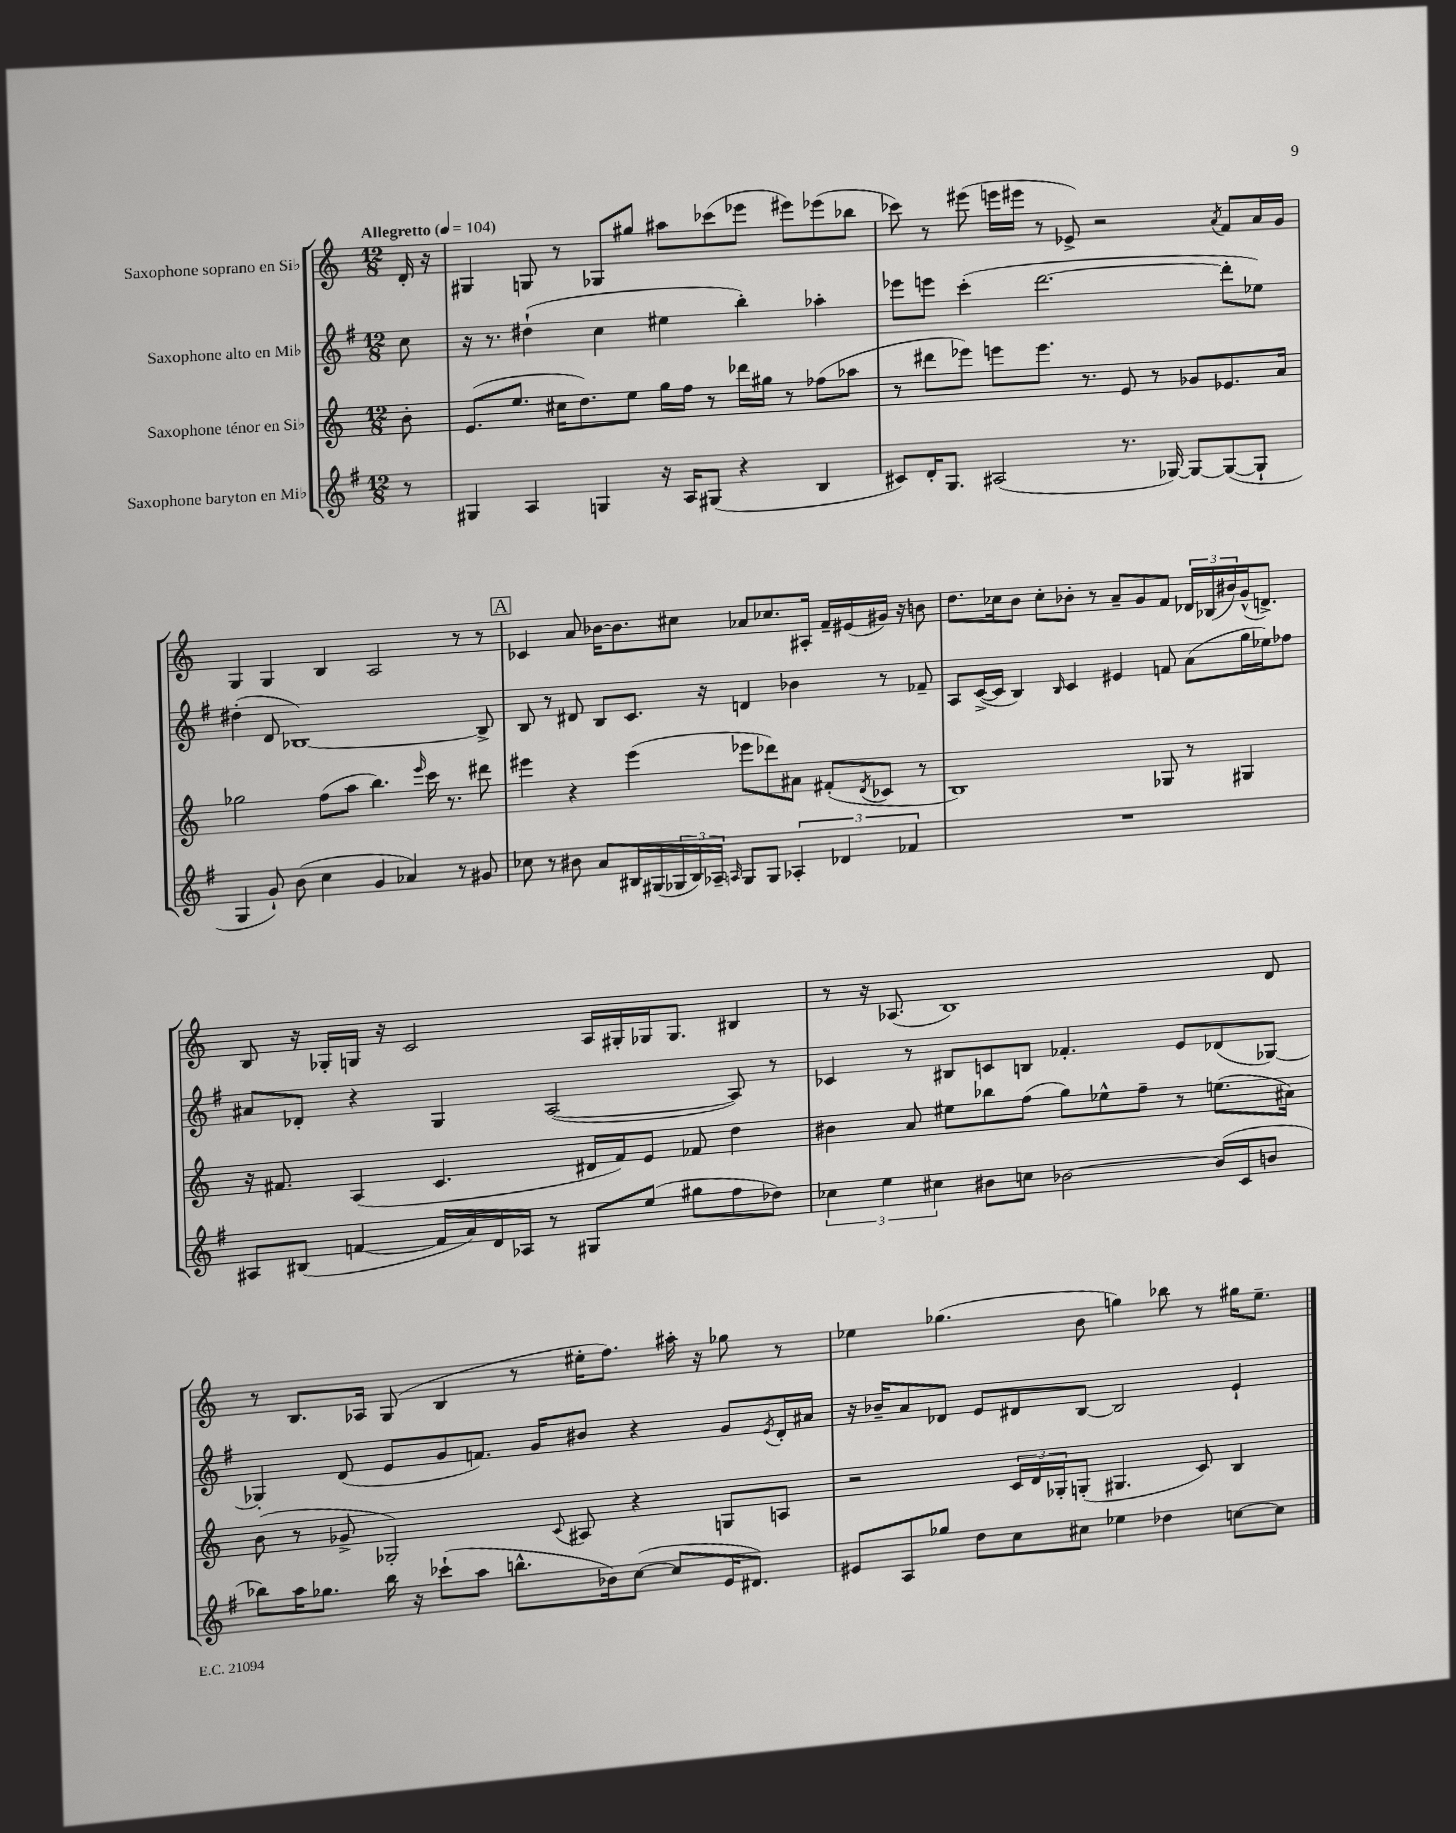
<<
\new StaffGroup <<
\new Staff = "s0" \with { instrumentName = "Saxophone soprano en Sib" } {
    \clef treble \key c \major \numericTimeSignature \time 12/8 \partial 8 \tempo "Allegretto" 4 = 104
    d'16-. r16 |
    gis4 g8 r8 ges8 gis''8 ais''8 ces'''8( ees'''8 eis'''8) ees'''8( bes''8 |
    ces'''8) r8 eis'''8( e'''16 eis'''16 r8 ees'8->) r2 \acciaccatura { a'8 } f'8 a'16 g'16 |
    g4 g4 b4 a2 r8 r8 |
    \mark \markup { \box "A" } ces'4 a'8 bes'16~ bes'8. cis''8 aes'8 ces''8. ais16-. f'16-- eis'16( gis'16) r16 b'8 |
    d''8. ces''16 b'8 ces''8-. bes'8-. r8 a'8-- g'8 f'8 \tuplet 3/2 { des'16 bes16( bis'16) } g'16-^( d'8.->) |
    b8 r16 ges16-. g16 r16 c'2 a16 gis16-. ges16 ges8. bis4 |
    r8 r16 aes8.( b1) d'8 |
    r8 b8. aes16 g8( b4 r8 eis''16-. f''8.) ais''16-. r16 ges''8 r8 |
    ees''4 ges''4.( b'8 g''4) bes''8 r8 gis''16 ees''8.-- \bar "|." |
}
\new Staff = "s1" \with { instrumentName = "Saxophone alto en Mib" } {
    \clef treble \key g \major \numericTimeSignature \time 12/8 \partial 8
    c''8 |
    r16 r8. dis''4-!( c''4 eis''4 b''4-.) aes''4-. |
    ees'''8 e'''8 c'''4-.( d'''2.~ d'''8-. ees''8) |
    dis''4-.( d'8 bes1~) bes8-> |
    \mark \markup { \box "A" } b8 r8 dis'8 b8 c'8. r16 d'4 bes'4 r8 fes'8-- |
    a8 c'16~->( c'16 b4) \grace { b16 } c'4 eis'4 f'8 a'8( g''16 ees''16) fes''8 |
    ais'8 des'8-. r4 g4 a2~( a8) r8 |
    ces'4 r8 bis8 c'8 b8 fes'4.-. e'8 des'8( ges8~) |
    ges4-. d'8( e'8 g'8 f'8.) g'16 bis'8 r4 g'8 \acciaccatura { e'8 } d'16-. ais'16 |
    r16 bes'16-- a'8 des'8 e'8 dis'8 b8~ b2 e'4-! \bar "|." |
}
\new Staff = "s2" \with { instrumentName = "Saxophone ténor en Sib" } {
    \clef treble \key c \major \numericTimeSignature \time 12/8 \partial 8
    b'8-. |
    e'8.( e''8. cis''16 d''8.) e''8 g''16 f''16 r8 des'''16 gis''16 r8 fes''8( aes''8 |
    r8 dis'''8 ees'''8) e'''8 e'''8. r8. e'8 r8 ges'8 ees'8. a'16 |
    ges''2 f''8( a''8 b''4.) \grace { e'''16 } c'''16 r8. dis'''8 |
    \mark \markup { \box "A" } eis'''4 r4 eis'''4( ees'''8 des'''8) ais'8 fis'8-.( \acciaccatura { d'8 } ces'8 r8 |
    b1) ges8 r8 gis4 |
    r16 fis'8. a4( c'4. dis'16 fis'16) e'8 fes'8 d''4 |
    bis'4 a'8 eis''8 bes''8 f''8( g''8) ees''8-^ f''8-- r8 e''8.( ais'16) |
    b'8( r8 ges'8-> ges2-.) \appoggiatura { c'8 } ais8 r4 g8 a8 |
    r2 \tuplet 3/2 { c'16 d'16 ges16-. } g8-.( gis4. c'8) b4 \bar "|." |
}
\new Staff = "s3" \with { instrumentName = "Saxophone baryton en Mib" } {
    \clef treble \key g \major \numericTimeSignature \time 12/8 \partial 8
    r8 |
    gis4 a4 g4 r16 a16 gis8( r4 b4 |
    cis'8) d'16-. g8. ais2( r8. ges16~) ges8~ ges8~( ges8-! |
    g4 g'8-!) b'8( c''4 g'4 aes'4) r8 gis'8 |
    \mark \markup { \box "A" } ces''8 r8 bis'8 a'8 bis16 gis16( \tuplet 3/2 { ges16 bis16) aes16-- } \grace { a16 } ges8 ges8 \tuplet 3/2 { aes4-. des'4 fes'4 } |
    R1. |
    ais8 bis8( f'4~ f'16 a'16) d'16 aes16 r8 gis8 e''8( gis''8 fis''8 des''8) |
    \tuplet 3/2 { ces''4 e''4 cis''4 } bis'8 c''8 bes'2~ bes'16( c'16 b'8 |
    bes''8) a''16 ges''8. bes''16 r16 ces'''8-!( a''8 b''8.-^ bes'16) c''8~( c''8 e'16 dis'8.) |
    eis'8 a8 ges''8 d''8 c''8 cis''8 ees''4 des''4 c''8~ c''8 \bar "|." |
}
>>
>>
\layout { \context { \Score \remove "Bar_number_engraver" } }
